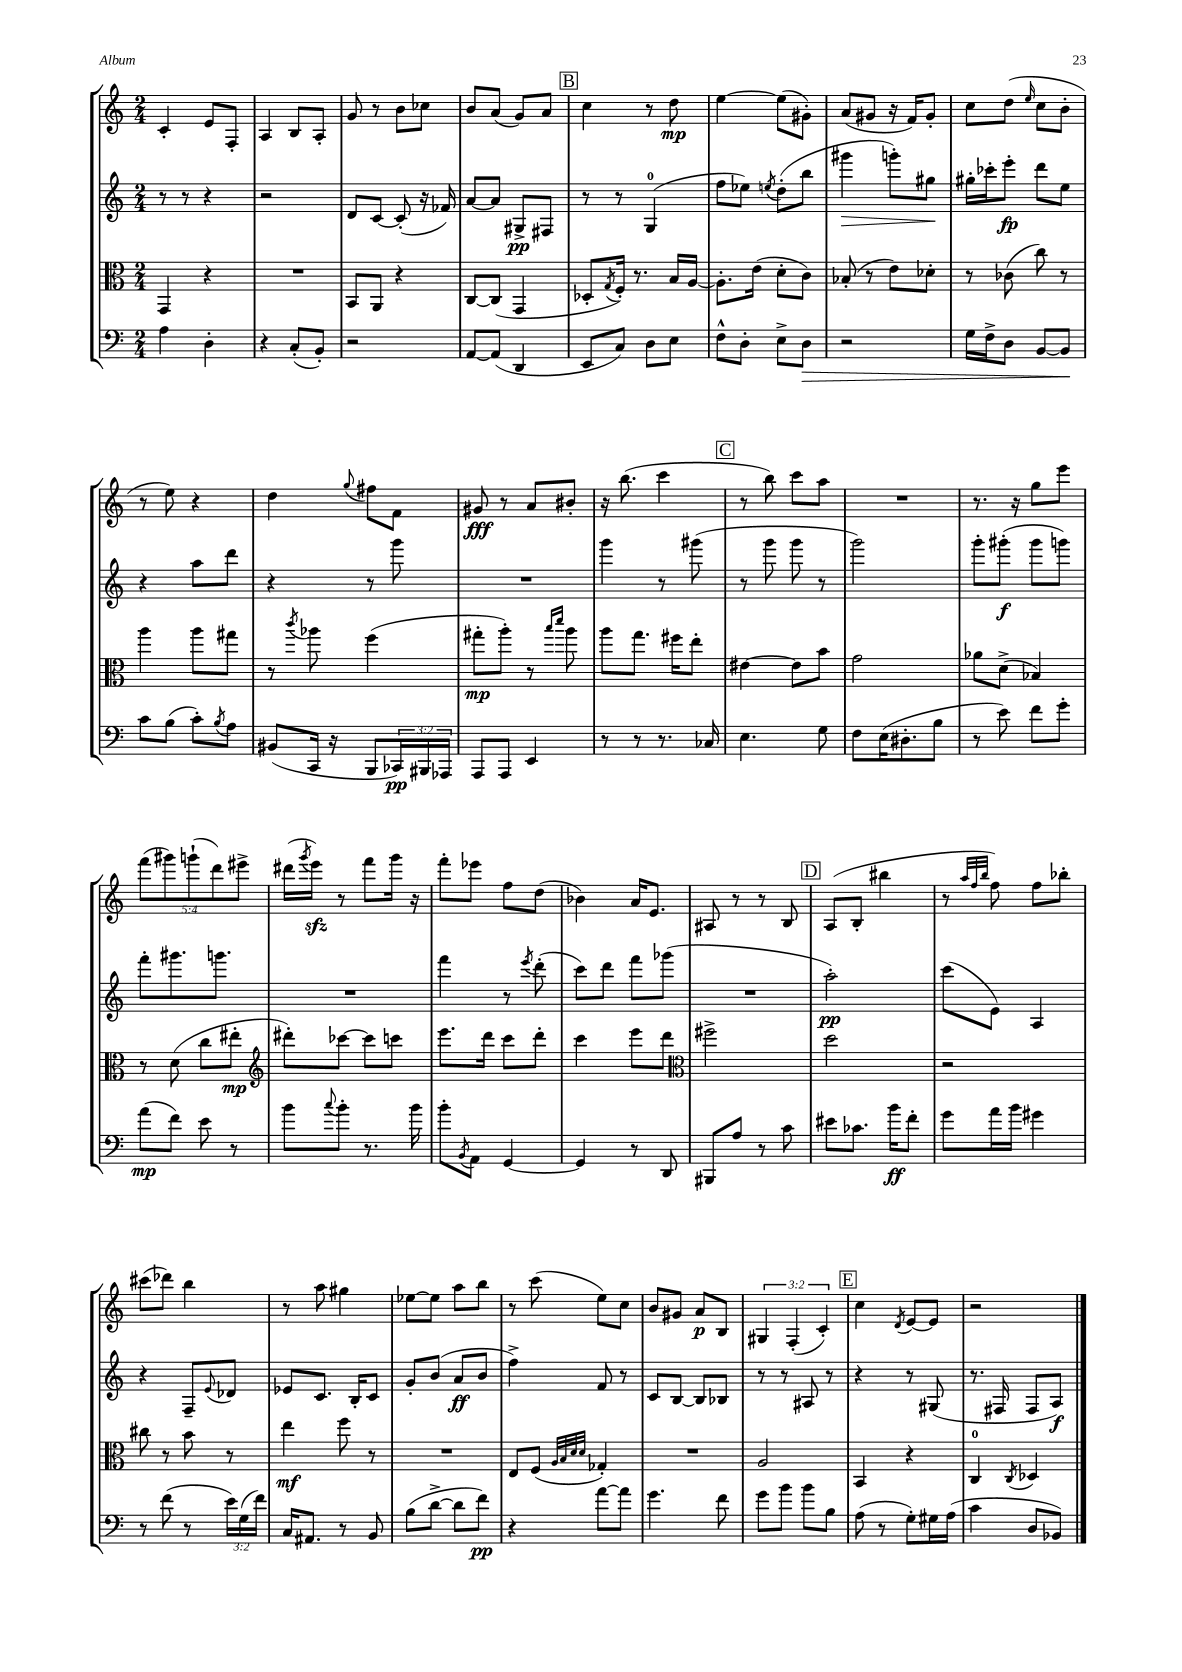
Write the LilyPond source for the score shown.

<<
\new StaffGroup <<
\new Staff = "s0" {
    \clef treble \key c \major \numericTimeSignature \time 2/4 \override Staff.TupletNumber.text = #tuplet-number::calc-fraction-text
    c'4-. e'8 f8-. |
    a4 b8 a8-. |
    g'8 r8 b'8 ces''8 |
    b'8 a'8( g'8) a'8 |
    \mark \markup { \box "B" } c''4 r8 d''8\mp |
    e''4~ e''8( gis'8-.) |
    a'8( gis'8 r16 f'16) gis'8-. |
    c''8 d''8( \grace { e''16 } c''8 b'8-. |
    r8 e''8) r4 |
    d''4 \appoggiatura { g''8 } fis''8 f'8 |
    gis'8\fff r8 a'8 bis'8-. |
    r16 b''8.( c'''4 |
    \mark \markup { \box "C" } r8 b''8) c'''8 a''8 |
    R2 |
    r8. r16 g''8 e'''8 |
    \tuplet 5/4 { f'''8( gis'''8) g'''8-!( d'''8) eis'''8-> } |
    dis'''16( \acciaccatura { g'''8 } e'''16\sfz) r8 f'''8 g'''16 r16 |
    f'''8-. ees'''8 f''8 d''8( |
    bes'4) a'16 e'8. |
    ais8 r8 r8 b8 |
    \mark \markup { \box "D" } a8( b8-. bis''4 |
    r8 \grace { a''32 f''32 b''32 } f''8) f''8 bes''8-. |
    cis'''8( des'''8) b''4 |
    r8 a''8 gis''4 |
    ees''8~ ees''8 a''8 b''8 |
    r8 c'''8( e''8) c''8 |
    b'8 gis'8 a'8\p b8 |
    \tuplet 3/2 { gis4 f4-.( c'4-.) } |
    \mark \markup { \box "E" } c''4 \acciaccatura { d'8 } e'8~ e'8 |
    r2 \bar "|." |
}
\new Staff = "s1" {
    \clef treble \key c \major \numericTimeSignature \time 2/4
    r8 r8 r4 |
    r2 |
    d'8 c'8~ c'8-.( r16 fes'16) |
    a'8~ a'8 gis8->\pp fis8 |
    \mark \markup { \box "B" } r8 r8 g4-0( |
    f''8 ees''8) \acciaccatura { e''8 } d''8-.( b''8 |
    gis'''4\> g'''8-.) gis''8\! |
    gis''16-. ces'''16-. e'''8-.\fp d'''8 e''8 |
    r4 a''8 d'''8 |
    r4 r8 g'''8 |
    R2 |
    g'''4 r8 gis'''8( |
    \mark \markup { \box "C" } r8 g'''8 g'''8 r8 |
    g'''2) |
    g'''8-. gis'''8-.\f( gis'''8 g'''8) |
    f'''8-. gis'''8. g'''8. |
    R2 |
    f'''4 r8 \acciaccatura { e'''8 } d'''8-.( |
    c'''8) d'''8 f'''8 ges'''8( |
    R2 |
    \mark \markup { \box "D" } a''2-.\pp) |
    c'''8( e'8) a4 |
    r4 f8-- \appoggiatura { e'8 } des'8 |
    ees'8 c'8. b16-. c'8 |
    g'8-. b'8( a'8\ff b'8 |
    f''4->) f'8 r8 |
    c'8 b8~ b8 bes8 |
    r8 r8 ais8 r8 |
    \mark \markup { \box "E" } r4 r8 gis8( |
    r8. fis16 fis8 a8\f) \bar "|." |
}
\new Staff = "s2" {
    \clef alto \key c \major \numericTimeSignature \time 2/4
    g,4 r4 |
    R2 |
    b,8 a,8 r4 |
    c8~ c8( g,4 |
    \mark \markup { \box "B" } des8-. \acciaccatura { g8 } f16-.) r8. b16 a16~ |
    a8.-. e'16( d'8-. c'8) |
    bes8-.( r8 e'8) des'8-. |
    r8 ces'8( c''8) r8 |
    a''4 a''8 gis''8 |
    r8 \acciaccatura { c'''8 } aes''8 f''4( |
    gis''8-.\mp a''8-.) r8 \grace { b''16 d'''16 } a''8 |
    a''8 g''8. fis''16 e''8-. |
    \mark \markup { \box "C" } eis'4~ eis'8 b'8 |
    g'2 |
    aes'8 d'8->( bes4) |
    r8 d'8( c''8 eis''8-.\mp |
    \clef treble dis'''8-.) ces'''8~ ces'''8 c'''8 |
    e'''8. d'''16 c'''8 d'''8-. |
    c'''4 e'''8 d'''8 |
    \clef alto fis''2-> |
    \mark \markup { \box "D" } d''2 |
    r2 |
    cis''8 r8 b'8 r8 |
    e''4\mf f''8 r8 |
    R2 |
    e8 f8( \grace { a32 b32 d'32 d'32 } ges4-.) |
    R2 |
    a2 |
    \mark \markup { \box "E" } b,4 r4 |
    c4-0 \acciaccatura { c8 } des4 \bar "|." |
}
\new Staff = "s3" {
    \clef bass \key c \major \numericTimeSignature \time 2/4 \override Staff.TupletNumber.text = #tuplet-number::calc-fraction-text
    a4 d4-. |
    r4 c8-.( b,8-.) |
    r2 |
    a,8~ a,8( d,4 |
    \mark \markup { \box "B" } e,8 c8) d8 e8 |
    f8-^ d8-. e8-> d8\> |
    r2 |
    g16 f16-> d8 b,8~ b,8\! |
    c'8 b8( c'8-.) \acciaccatura { b8 } a8 |
    bis,8( c,16 r16 b,,8 \tuplet 3/2 { ces,16\pp) bis,,16 aes,,16 } |
    a,,8 a,,8 e,4 |
    r8 r8 r8. ces16 |
    \mark \markup { \box "C" } e4. g8 |
    f8 e16( dis8.-. b8 |
    r8 e'8) f'8 g'8-. |
    a'8\mp( f'8) e'8 r8 |
    b'8 \appoggiatura { c''8 } b'8-. r8. b'16 |
    b'8-. \acciaccatura { b,8 } a,8 g,4~ |
    g,4 r8 d,8 |
    bis,,8 a8 r8 c'8 |
    \mark \markup { \box "D" } eis'8 ces'8. b'16\ff f'8-. |
    g'8 a'16 b'16 gis'4 |
    r8 f'8( r8 \tuplet 3/2 { e'16) g16( f'16) } |
    c16 ais,8. r8 b,8 |
    b8( d'8~-> d'8 f'8\pp) |
    r4 a'8~ a'8 |
    g'4. f'8 |
    g'8 b'8 b'8 b8 |
    \mark \markup { \box "E" } a8( r8 g8-.) gis16 a16( |
    c'4 d8 bes,8) \bar "|." |
}
>>
>>
\layout { \context { \Score \remove "Bar_number_engraver" } }
